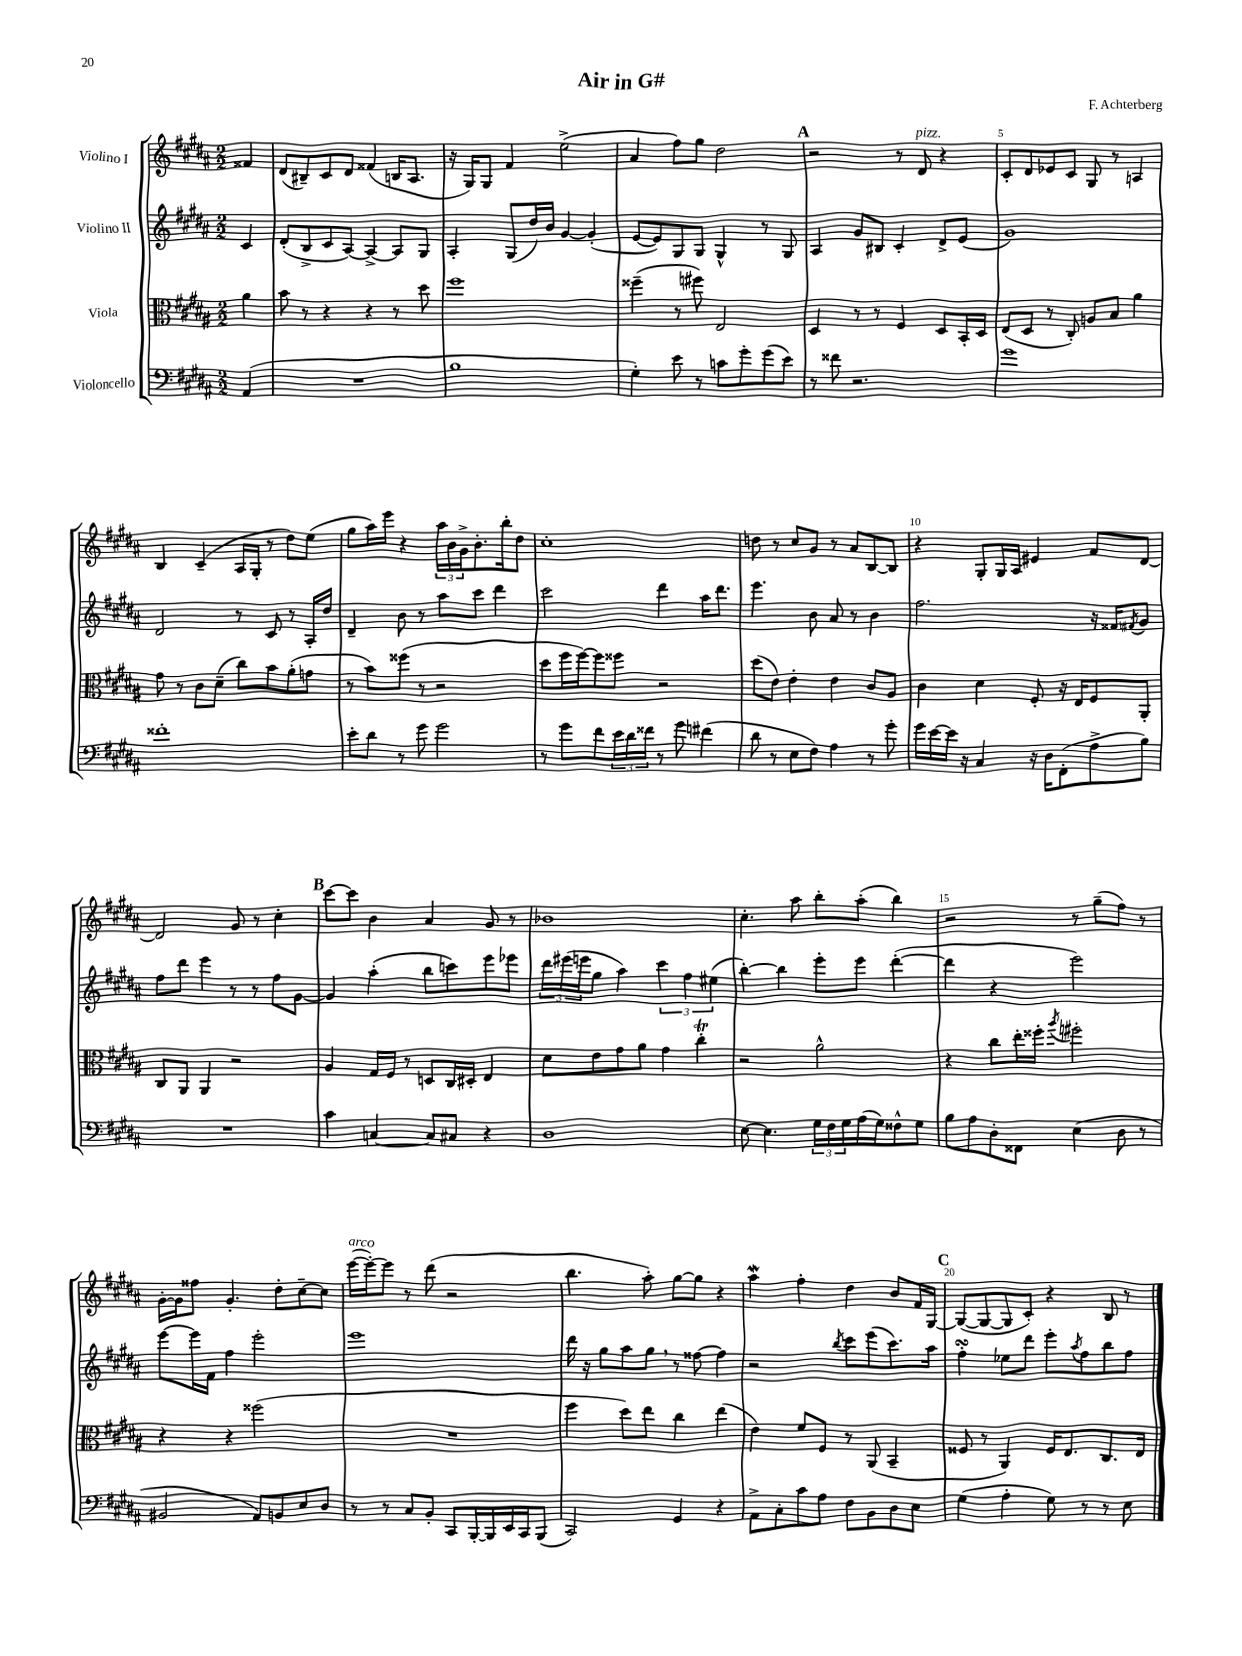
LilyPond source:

\header { title = "Air in G#" composer = "F. Achterberg" }
<<
\new StaffGroup <<
\new Staff = "s0" \with { instrumentName = "Violino I" } {
    \clef treble \key b \major \numericTimeSignature \time 2/2 \partial 4
    fisis'4 |
    dis'8( bis8--) cis'8 dis'8 fisis'4( b16 ais8. |
    r16 gis16) gis8 fis'4 e''2->( |
    ais'4 fis''8) gis''8 dis''2 |
    \mark \markup { \bold "A" } r2 r8 dis'8^\markup { \italic "pizz." } r4 |
    cis'8-. dis'8 ees'8 cis'8 gis8 r8 a4 |
    b4 cis'4--( ais16 gis16-. r8 dis''8) e''8( |
    gis''8 ais''16) e'''16 r4 \tuplet 3/2 { ais''16 b'16 gis'16-> } b'8.-. b''16-. dis''8 |
    cis''1-. |
    d''8 r8 cis''8 gis'8 r8 ais'8 b8~ b8 |
    r4 gis8-. gis16 ais16 eis'4 fis'8 dis'8~ |
    dis'2 gis'8 r8 cis''4-. |
    \mark \markup { \bold "B" } cis'''8~ cis'''8 b'4 ais'4 gis'8 r8 |
    bes'1 |
    cis''4.-. ais''8 b''8-. ais''8-.( b''4) |
    r2 r8 gis''8--( fis''8) r8 |
    gis'16~-. gis'16 fisis''8 gis'4.-. dis''8-. cis''8~-- cis''8 |
    e'''16~^\markup { \italic "arco" }( e'''16~-.) e'''8 r8 dis'''8( r2 |
    b''4. ais''8-.) gis''8~ gis''8 r4 |
    ais''4\mordent fis''4-. dis''4 b'8 fis'16 gis16~ |
    \mark \markup { \bold "C" } gis8~( gis8~ gis8 cis'8-.) r4 b8 r8 \bar "|." |
}
\new Staff = "s1" \with { instrumentName = "Violino II" } {
    \clef treble \key b \major \numericTimeSignature \time 2/2 \partial 4
    cis'4 |
    dis'8-.( b8-> cis'8 ais8~) ais4~-> ais8 gis8 |
    ais4-. gis8( dis''16) b'16 gis'4~ gis'4-.( |
    e'8~ e'8) gis8 gis8 gis4-^ r8 gis8 |
    \mark \markup { \bold "A" } ais4 gis'8 bis8 cis'4-. dis'8-> e'8( |
    gis'1) |
    dis'2 r8 cis'8 r8 ais16-. dis''16 |
    dis'4-- b'8 r8 ais''8 cis'''8 dis'''4 |
    cis'''2 dis'''4 ais''16 dis'''8. |
    e'''4. b'8 ais'8 r8 b'4 |
    fis''2. r16 fisis'16 \acciaccatura { fis'8 } gis'8 |
    fis''8 dis'''8 e'''4 r8 r8 fis''8 gis'8~ |
    \mark \markup { \bold "B" } gis'4 ais''4-.( b''8 c'''8) e'''8 ees'''8 |
    \tuplet 3/2 { dis'''16 eis'''16( e'''16 } gis''8 ais''4) \tuplet 3/2 { cis'''4 fis''4 eis''4( } |
    b''4~-.) b''4 e'''8-. e'''8 dis'''4~-.( |
    dis'''4 r4 e'''2) |
    e'''8~ e'''16 fis'16 fis''4 e'''2-. |
    e'''1 |
    dis'''16 r16 gis''8 ais''8 gis''8 \breathe r8 fisis''8~ fisis''4 |
    r2 \acciaccatura { b''8 } cis'''8 e'''8( cis'''8.) ais''16 |
    \mark \markup { \bold "C" } fis''4-.\turn ees''8 dis'''8 e'''8-. \acciaccatura { ais''8 } fis''8 b''8 fis''8 \bar "|." |
}
\new Staff = "s2" \with { instrumentName = "Viola" } {
    \clef alto \key b \major \numericTimeSignature \time 2/2 \partial 4
    ais'4 |
    b'8 r8 r4 r4 r8 dis''8 |
    fis''1 |
    fisis''4--( r8 fis''8) e2 |
    \mark \markup { \bold "A" } dis4 r8 r8 fis4 dis8 b,16-. dis16 |
    e8( dis8 r8 cis8-.) a8 b8 ais'4 |
    gis'8 r8 cis'8 dis'8--( cis''8) b'8 ais'8-.( g'8 |
    r8 b'8) fisis''8( r8 r2 |
    dis''8 fis''16 fis''16~) fis''8 fisis''8 r2 |
    dis''8( e'8) e'4-. e'4 cis'8 ais8 |
    cis'4 dis'4 fis8-. r16 e16 fis8 ais,8-. |
    cis8 ais,8 ais,4 r2 |
    \mark \markup { \bold "B" } ais4 gis16 fis16 r8 d8 cis16 dis16-. e4 |
    dis'8 e'8 gis'8 ais'8 gis'4 cis''4-.\trill |
    r2 ais'2-^ |
    r4 cis''8 e''16-. fisis''16-. \acciaccatura { ais''8 } fis''2-. |
    r4 r4 fisis''2( |
    R1 |
    fis''4 dis''8) e''8 cis''4 e''4( |
    e'4) fis'8 fis8 r8 ais,8( b,4-- |
    \mark \markup { \bold "C" } fisis8 r8 ais,4) fisis16 e8. cis8. e16 \bar "|." |
}
\new Staff = "s3" \with { instrumentName = "Violoncello" } {
    \clef bass \key b \major \numericTimeSignature \time 2/2 \partial 4
    ais,4( |
    R1 |
    b1 |
    gis4-.) e'8 r8 c'8 gis'8-. gis'8( e'8) |
    \mark \markup { \bold "A" } r8 fisis'8 r2. |
    gis'1 |
    fisis'1-. |
    e'8-. dis'8 r8 gis'8 gis'2 |
    r8 gis'8 fis'8 \tuplet 3/2 { e'16 dis'16 fisis'16 } r8 gis'8 fis'4( |
    dis'8 r8 e8 fis8) ais4 r8 gis'8-. |
    gis'16 e'16~ e'16 r16 cis4 r16 dis16 fis,8-.( ais8-> b8) |
    R1 |
    \mark \markup { \bold "B" } cis'4 c4~ c8 cis8 r4 |
    dis1 |
    e8~ e4. \tuplet 3/2 { gis16 fis16 gis16 } ais16( gis16) fisis8-^ gis8 |
    b8 ais8 dis8-. fisis,8 e4( dis8 r8 |
    bis,2 ais,8) b,8 e8 dis8 |
    r8 r8 cis8 b,8-. cis,8 b,,16~-. b,,16 e,16 cis,16 b,,8( |
    cis,2) gis,4 r4 |
    ais,8-> cis8-. cis'8 ais8 fis8 b,8 dis8 e8 |
    \mark \markup { \bold "C" } gis4( ais4-. gis8) r8 r8 e8 \bar "|." |
}
>>
>>
\layout { \context { \Score \override BarNumber.break-visibility = ##(#f #t #t) barNumberVisibility = #(every-nth-bar-number-visible 5) } }
